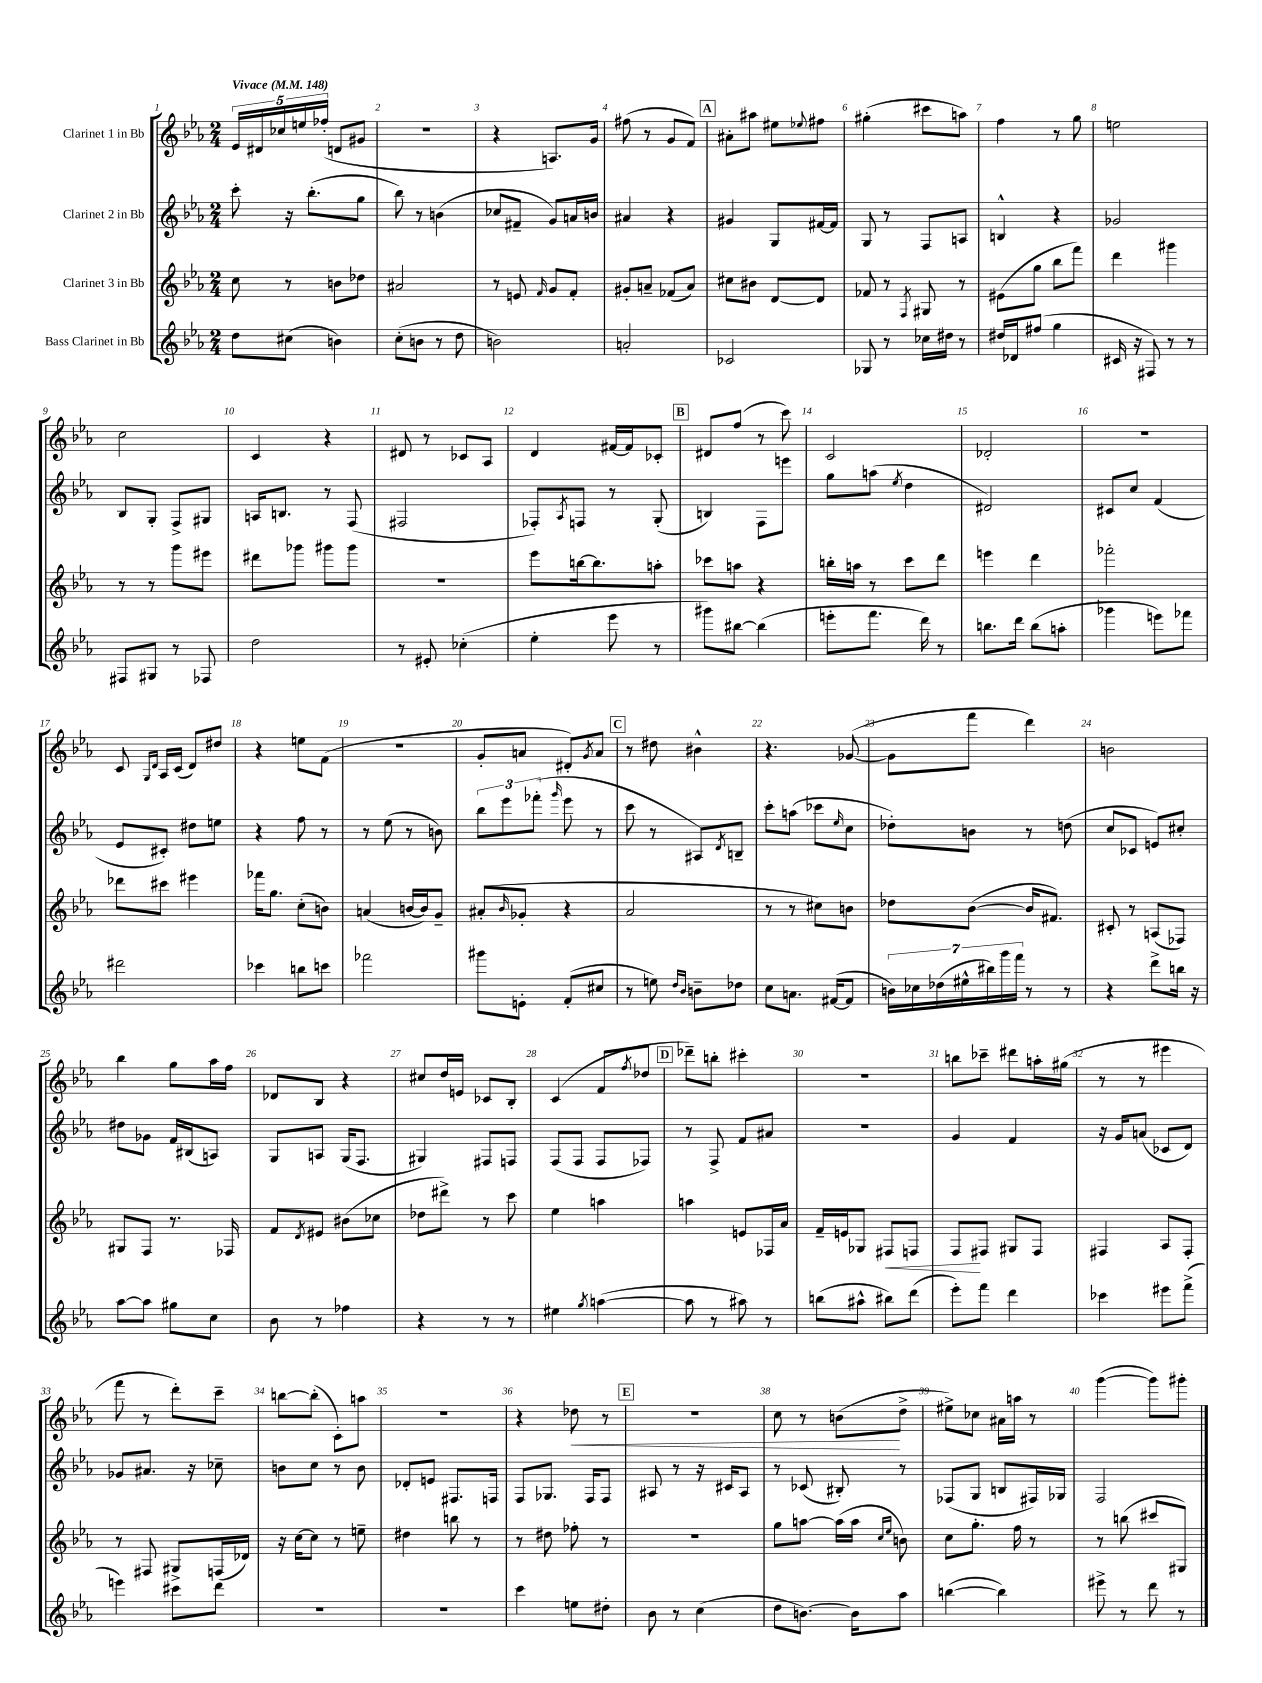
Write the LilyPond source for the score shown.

<<
\new StaffGroup <<
\new Staff = "s0" \with { instrumentName = "Clarinet 1 in Bb" } {
    \clef treble \key ees \major \numericTimeSignature \time 2/4 \tempo "Vivace" 4 = 148
    \tuplet 5/4 { ees'16 dis'16 ces''16 e''16 fes''16-.( } d'8 gis'8 |
    R2 |
    r4 a8.) g'16 |
    fis''8( r8 g'8 f'8) |
    \mark \markup { \box "A" } ais'8-. ais''8 eis''8 \appoggiatura { ees''8 } fis''8 |
    gis''4-.( cis'''8 a''8) |
    f''4 r8 g''8 |
    e''2 |
    c''2 |
    c'4 r4 |
    dis'8 r8 ces'8 aes8 |
    d'4 fis'16~ fis'16 ces'8-. |
    \mark \markup { \box "B" } dis'8 f''8( r8 c'''8) |
    c'2 |
    des'2-. |
    R2 |
    c'8 \grace { g16 d'16 } aes16 c'16( d'8) dis''8 |
    r4 e''8 f'8( |
    r2 |
    g'8-. a'8 dis'8-.) \acciaccatura { g'8 } a'8 |
    \mark \markup { \box "C" } r8 dis''8 bis'4-^ |
    r4. ges'8~( |
    ges'8 f'''8 d'''4) |
    b'2 |
    bes''4 g''8 aes''16 f''16 |
    des'8 bes8 r4 |
    cis''8 d''16 e'16 ces'8 bes8-. |
    c'4( f'8 \acciaccatura { f''8 } des''8 |
    \mark \markup { \box "D" } des'''8--) b''8-. cis'''4-. |
    R2 |
    b''8 ces'''8-- dis'''8 a''16-. gis''16( |
    r8 r8 eis'''4 |
    f'''8 r8 d'''8-.) c'''8-- |
    b''8~ b''8-.( c'8-.) a''8 |
    r2 |
    r4 des''8\< r8 |
    \mark \markup { \box "E" } R2 |
    c''8 r8 b'8\!( d''8-> |
    eis''8->) ces''8 ais'16 a''16 r8 |
    g'''4~( g'''8) gis'''8-. \bar "|." |
}
\new Staff = "s1" \with { instrumentName = "Clarinet 2 in Bb" } {
    \clef treble \key ees \major \numericTimeSignature \time 2/4
    c'''8-. r16 bes''8.-.( g''8 |
    bes''8) r8 b'4( |
    ces''8 fis'8-- g'8) a'16 b'16 |
    ais'4 r4 |
    \mark \markup { \box "A" } gis'4 g8 fis'16~ fis'16 |
    g8 r8 f8 a8 |
    b4-^ r4 |
    ges'2 |
    bes8 g8-. f8-> gis8 |
    a16 b8. r8 f8( |
    fis2 |
    fes8-.) \acciaccatura { aes8 } f8 r8 g8-.( |
    \mark \markup { \box "B" } b4) f8 e'''8 |
    g''8 a''8( \acciaccatura { ees''8 } d''4 |
    dis'2) |
    cis'8 c''8 f'4( |
    ees'8 cis'8-.) dis''8 e''8 |
    r4 f''8 r8 |
    r8 ees''8( r8 b'8) |
    \tuplet 3/2 { bes''8 ees'''8 fes'''8-.( } \grace { g'''16 } ees'''8 r8 |
    \mark \markup { \box "C" } c'''8 r8 ais8) \acciaccatura { d'8 } b8-- |
    c'''8-. a''8( ces'''8 \grace { ees''16 } c''8 |
    des''8-.) b'8 r8 d''8( |
    c''8 ces'8 e'8) cis''8-. |
    dis''8 ges'8 f'16 bis16( a8) |
    g8 a8 g16( f8. |
    gis4) fis8 f8 |
    f8( f8 f8 fes8) |
    \mark \markup { \box "D" } r8 f8-> f'8 ais'8 |
    R2 |
    g'4 f'4 |
    r16 g'16 a'8( ces'8 d'8) |
    ges'8 ais'8. r16 ces''8-- |
    b'8 c''8 r8 b'8 |
    des'8-. e'8 fis8. f16 |
    f8 ges8. f16 f8 |
    \mark \markup { \box "E" } ais8 r8 r16 cis'16 ais8 |
    r8 ces'8( bis8-.) r8 |
    fes8( g8 b8 fis16) ges16 |
    f2 \bar "|." |
}
\new Staff = "s2" \with { instrumentName = "Clarinet 3 in Bb" } {
    \clef treble \key ees \major \numericTimeSignature \time 2/4
    c''8 r8 b'8 des''8 |
    ais'2 |
    r8 e'8 \grace { f'16 } g'8 f'8-. |
    gis'8-. a'8-- fes'8( a'8) |
    \mark \markup { \box "A" } cis''8 bis'8 d'8~ d'8 |
    fes'8 r8 \acciaccatura { f8 } gis8 r8 |
    eis'8( g''8 bes''8 f'''8) |
    d'''4 gis'''4 |
    r8 r8 g'''8 eis'''8 |
    dis'''8 ges'''8 gis'''8 gis'''8 |
    R2 |
    ees'''8 b''16~ b''8. a''8-. |
    \mark \markup { \box "B" } ces'''8 a''8 r4 |
    b''16-. a''16 r8 c'''8 d'''8 |
    e'''4 d'''4 |
    fes'''2-. |
    des'''8 cis'''8 eis'''4 |
    fes'''16 g''8. c''8-.( b'8) |
    a'4( b'16~ b'16) g'8-- |
    ais'8-.( \grace { bes'16 } ges'8-. r4 |
    \mark \markup { \box "C" } aes'2 |
    r8 r8 cis''8) b'8 |
    des''8 bes'8~( bes'16 fis'8.) |
    cis'8-. r8 a8( fes8) |
    gis8 f8 r8. fes16 |
    f'8 \acciaccatura { d'8 } eis'8 bis'8( ces''8 |
    des''8 dis'''8->) r8 c'''8 |
    ees''4 a''4 |
    \mark \markup { \box "D" } a''4 e'8 fes16 aes'16 |
    f'16-- e'16 ges8 fis8\< f8 |
    f8\! fis8 gis8 fis8 |
    fis4 aes8 fis8-. |
    r8 fis8 gis8-> f16( des'16) |
    r16 c''16~ c''8 r8 e''8-- |
    dis''4 b''8 r8 |
    r8 dis''8 fes''8-. r8 |
    \mark \markup { \box "E" } R2 |
    g''8 a''8~ a''16( a''16 \grace { c''16 ees''16 } b'8) |
    c''8 g''8.-. f''16 r8 |
    r8 b''8( cis'''8 gis8) \bar "|." |
}
\new Staff = "s3" \with { instrumentName = "Bass Clarinet in Bb" } {
    \clef treble \key ees \major \numericTimeSignature \time 2/4
    d''8 cis''8( b'4) |
    c''8-.( b'8 r8 d''8 |
    b'2) |
    a'2-. |
    \mark \markup { \box "A" } ces'2 |
    ges8 r8 ces''16 dis''16 r8 |
    dis''16 des'16 fis''8( g''4 |
    cis'16 r16 fis8) r8 r8 |
    fis8 gis8 r8 fes8 |
    d''2 |
    r8 eis'8-. ces''4-.( |
    ees''4-. ees'''8 r8 |
    \mark \markup { \box "B" } gis'''8) bis''8~ bis''4( |
    e'''8-. f'''8. d'''16) r8 |
    b''8. d'''16 b''8( a''8-. |
    ges'''4 e'''8) fes'''8 |
    dis'''2 |
    ces'''4 b''8 c'''8 |
    fes'''2 |
    gis'''8 e'8-. f'8-.( cis''8 |
    \mark \markup { \box "C" } r8 e''8) \grace { d''16 bes'16 } b'8-- des''8 |
    c''8 a'8. fis'16~( fis'8 |
    \tuplet 7/4 { b'16) ces''16 des''16( eis''16-^ bis''16) g'''16 f'''16 } r8 r8 |
    r4 d'''8-> b''16 r16 |
    aes''8~ aes''8 gis''8 c''8 |
    bes'8 r8 fes''4 |
    r4 r8 r8 |
    eis''4 \acciaccatura { g''8 } a''4~( |
    \mark \markup { \box "D" } a''8 r8 ais''8) r8 |
    b''8( ais''8-^ bis''8) d'''8( |
    ees'''8-.) f'''8 d'''4 |
    ces'''4 eis'''8 f'''8->( |
    e'''4) cis'''8 d'''8 |
    R2 |
    R2 |
    c'''4 e''8 dis''8-. |
    \mark \markup { \box "E" } bes'8 r8 c''4( |
    d''8 b'8.~) b'16 aes''8 |
    b''4~( b''4) |
    eis'''8-> r8 d'''8 r8 \bar "|." |
}
>>
>>
\layout { \context { \Score \override BarNumber.break-visibility = ##(#f #t #t) barNumberVisibility = #all-bar-numbers-visible } }
